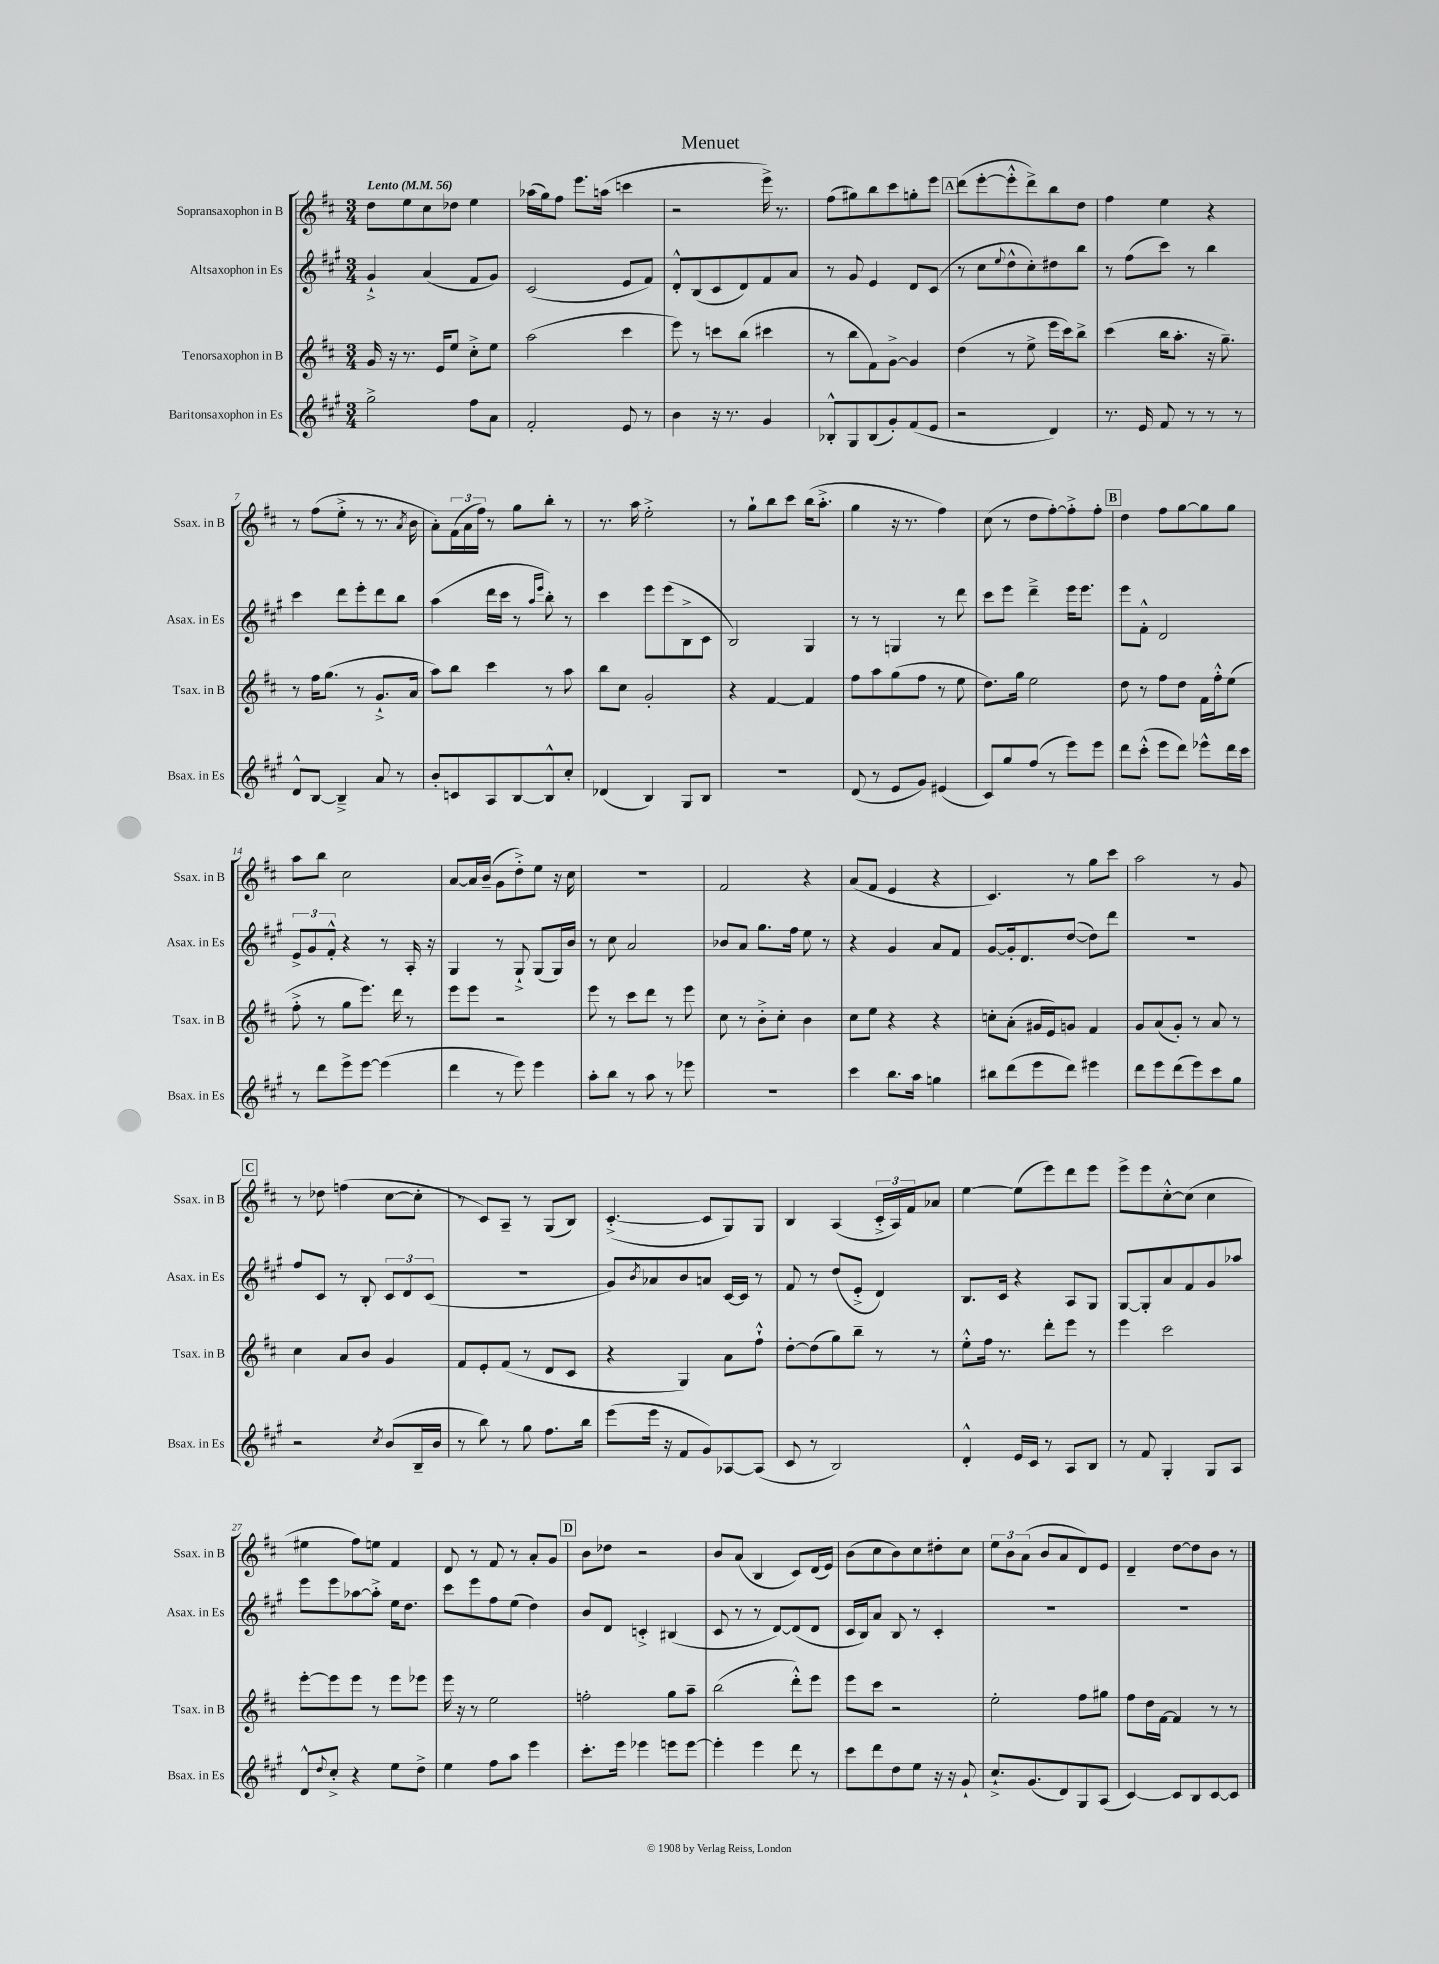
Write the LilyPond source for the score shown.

\header { title = "Menuet" }
<<
\new StaffGroup <<
\new Staff = "s0" \with { instrumentName = "Sopransaxophon in B" shortInstrumentName = "Ssax. in B" } {
    \clef treble \key d \major \numericTimeSignature \time 3/4 \tempo "Lento" 4 = 56
    d''8 e''8 cis''8 des''8 e''4 |
    aes''16( g''16) fis''8 e'''8. a''16( c'''4 |
    r2 e'''16->) r8. |
    fis''8( gis''8) b''8 cis'''8 g''8-. e'''8 |
    \mark \markup { \box "A" } d'''8( e'''8~-. e'''8-.-^ d'''8->) b''8 d''8 |
    fis''4 e''4 r4 |
    r8 fis''8( e''8-.-> r8 r8. \acciaccatura { a'8 } b'16 |
    a'8-.) \tuplet 3/2 { fis'16( a'16 fis''16) } r8 g''8 b''8-. r8 |
    r8. a''16 e''2-.-> |
    r8 g''8-! b''8 cis'''8 b''16( a''8.-.-> |
    g''4 r16 r8. fis''4) |
    cis''8( r8 d''8 fis''8~-.) fis''8-.-> fis''8-. |
    \mark \markup { \box "B" } d''4 fis''8 g''8~ g''8 g''8 |
    a''8 b''8 cis''2 |
    a'8~ a'16 b'16--( g'8 d''8-.->) e''8 r16 cis''16 |
    R2. |
    fis'2 r4 |
    a'8( fis'8 e'4 r4 |
    cis'4.) r8 g''8 cis'''8 |
    a''2 r8 g'8 |
    \mark \markup { \box "C" } r8 des''8 f''4( cis''8~ cis''8-. |
    r8 cis'8) a8-- r8 g8( b8) |
    cis'4.~-.->( cis'8 g8) g8 |
    b4 a4( \tuplet 3/2 { cis'16-.-> a16) fis'16 } aes'8 |
    e''4~ e''8( e'''8) d'''8 e'''8 |
    e'''8-> e'''8 cis''8~-.-^ cis''8( cis''4 |
    eis''4 fis''8) e''8 fis'4 |
    d'8 r8 fis'8 r8 a'8-. g'8 |
    \mark \markup { \box "D" } b'8 des''8 r2 |
    b'8 a'8( b4 cis'8) d'16( e'16) |
    b'8( cis''8 b'8) cis''8 dis''8-. cis''8 |
    \tuplet 3/2 { e''8 b'8 a'8( } b'8 a'8 d'8) e'8 |
    d'4-- d''8~ d''8 b'8 r8 \bar "|." |
}
\new Staff = "s1" \with { instrumentName = "Altsaxophon in Es" shortInstrumentName = "Asax. in Es" } {
    \clef treble \key a \major \numericTimeSignature \time 3/4
    gis'4-!-> a'4( fis'8 gis'8) |
    cis'2( e'8 fis'8) |
    d'8-.-^ b8( cis'8 d'8) fis'8 a'8 |
    r8 gis'8 e'4 d'8 cis'8( |
    \mark \markup { \box "A" } r8 cis''8 \appoggiatura { e''8 } d''8-^ cis''8-.) dis''8 b''8 |
    r8 fis''8( cis'''8) r8 b''4 |
    cis'''4 d'''8 e'''8-. d'''8 b''8 |
    a''4( d'''16 cis'''16 r8 \grace { a''16 e'''16 } b''8-.) r8 |
    cis'''4 e'''8 e'''8( b8-> cis'8 |
    b2) gis4 |
    r8 r8 g4 r8 d'''8 |
    cis'''8 e'''8 d'''4---> e'''16 e'''8. |
    \mark \markup { \box "B" } e'''8 fis'8-.-^ d'2 |
    \tuplet 3/2 { e'8-> gis'8 fis'8-.-^ } r4 r8 a16-. r16 |
    gis4 r8 gis8-!-> gis8( gis16) b'16 |
    r8 cis''8 a'2 |
    bes'8 a'8 gis''8. fis''16 e''8 r8 |
    r4 gis'4 a'8 fis'8 |
    gis'8~ gis'16-. d'8. d''8~( d''8) d'''8 |
    R2. |
    \mark \markup { \box "C" } fis''8 cis'8 r8 b8-. \tuplet 3/2 { cis'8 d'8 cis'8( } |
    R2. |
    gis'8) \acciaccatura { b'8 } aes'8 b'8 a'8 cis'16~ cis'16 r8 |
    fis'8 r8 d''8( e'8-.-> d'4) |
    b8. cis'16 r4 a8 gis8 |
    gis8~ gis8-. a'8 fis'8 gis'8 aes''8 |
    e'''8 e'''8 aes''8~ aes''8-.-> e''16 d''8. |
    cis'''8 e'''8 fis''8 e''8( d''4) |
    \mark \markup { \box "D" } b'8 d'8 c'4-.-> bis4( |
    cis'8 r8 r8 d'8~) d'8( d'8 |
    cis'16 b16) a'8 b8 r8 cis'4-. |
    R2. |
    R2. \bar "|." |
}
\new Staff = "s2" \with { instrumentName = "Tenorsaxophon in B" shortInstrumentName = "Tsax. in B" } {
    \clef treble \key d \major \numericTimeSignature \time 3/4
    g'16 r16 r8. e'16 e''8 cis''8-.-> e''8 |
    a''2( cis'''4 |
    e'''8) r8 c'''8 b''8( cis'''4 |
    r8 b''8 fis'8) g'8~-> g'4 |
    \mark \markup { \box "A" } d''4( r8 e''8-> e'''16 cis'''16) b''8-> |
    cis'''4( b''16 a''8.-. r16 g''8.--) |
    r8 fis''16 g''8.( r8 g'8.-!-> a'16 |
    a''8) b''8 cis'''4 r8 a''8 |
    b''8 cis''8 g'2-. |
    r4 fis'4~ fis'4 |
    fis''8 a''8 g''8( fis''8 r8 e''8 |
    d''8.) g''16 e''2 |
    \mark \markup { \box "B" } d''8 r8 fis''8 d''8 fis'16 fis''16-.-^ e''8( |
    fis''8-.-> r8 g''8 e'''8.) d'''16 r8 |
    e'''8 e'''8 r2 |
    e'''8 r8 cis'''8 d'''8 r8 e'''8 |
    cis''8 r8 b'8-.-> cis''8-. b'4 |
    cis''8 e''8 r4 r4 |
    c''8-. a'8-.( gis'16 e'16) g'8 fis'4 |
    g'8 a'8( g'8-.) r8 a'8 r8 |
    \mark \markup { \box "C" } cis''4 a'8 b'8 g'4 |
    fis'8 e'8-. fis'8( r8 d'8 cis'8 |
    r4 g4) a'8 fis''8-!-^ |
    d''8~-. d''8( g''8) b''8-- r8 r8 |
    e''8-.-^ fis''16 r8. d'''8-. e'''8 r8 |
    e'''4 cis'''2 |
    e'''8~-. e'''8 e'''8 r8 e'''8 ees'''8 |
    e'''16 r16 r8 e''2 |
    \mark \markup { \box "D" } f''2-. g''8 a''8-- |
    b''2( d'''8-.-^) e'''8 |
    e'''8 cis'''8 r2 |
    e''2-. fis''8 gis''8 |
    fis''8 d''16 fis'16~ fis'4 r8 r8 \bar "|." |
}
\new Staff = "s3" \with { instrumentName = "Baritonsaxophon in Es" shortInstrumentName = "Bsax. in Es" } {
    \clef treble \key a \major \numericTimeSignature \time 3/4
    gis''2-> fis''8 a'8 |
    fis'2-. e'8 r8 |
    b'4 r16 r8. gis'4 |
    bes8-.-^ gis8 bes8( gis'8-.) fis'8( e'8 |
    \mark \markup { \box "A" } r2 d'4) |
    r8. e'16 fis'8 r8 r8 r8 |
    d'8-^ b8~ b4---> a'8 r8 |
    b'8-. c'8 a8 b8~ b8-^ cis''8-. |
    des'4( b4) gis8 b8 |
    R2. |
    d'8( r8 e'8 gis'8) eis'4( |
    cis'8) gis''8 fis''8( r8 e'''8) e'''8 |
    \mark \markup { \box "B" } d'''8 cis'''8-.-^( e'''8 d'''8) ees'''8-^ d'''16 cis'''16 |
    r8 d'''8 e'''8-> e'''8~ e'''4( |
    d'''4 r8 e'''8) e'''4 |
    a''8-. b''8 r8 a''8 r8 ees'''8 |
    R2. |
    cis'''4 b''8. a''16 g''4 |
    bis''8 d'''8( e'''8 d'''8) eis'''4 |
    d'''8 e'''8 d'''8( e'''8) cis'''8 gis''8 |
    \mark \markup { \box "C" } r2 \acciaccatura { cis''8 } b'8( b16-- b'16 |
    r8 b''8) r8 gis''8 fis''8. b''16 |
    e'''8( e'''16 r16 fis'8 gis'8) aes8~ aes8( |
    cis'8 r8 b2) |
    d'4-.-^ e'16 cis'16 r8 a8 b8 |
    r8 fis'8 gis4-. gis8 a8 |
    d'8-^ \appoggiatura { d''8 } cis''8-.-> r4 e''8 d''8-> |
    e''4 fis''8 a''8 e'''4 |
    \mark \markup { \box "D" } cis'''8.-. e'''16 ees'''4 e'''8 e'''8~ |
    e'''4-. e'''4 d'''8 r8 |
    cis'''8 d'''8 d''8 e''8 r16 r16 gis'8-! |
    cis''8.-!-> gis'8.( d'8) gis8 a8( |
    cis'4~) cis'8 b8 cis'8~ cis'8 \bar "|." |
}
>>
>>
